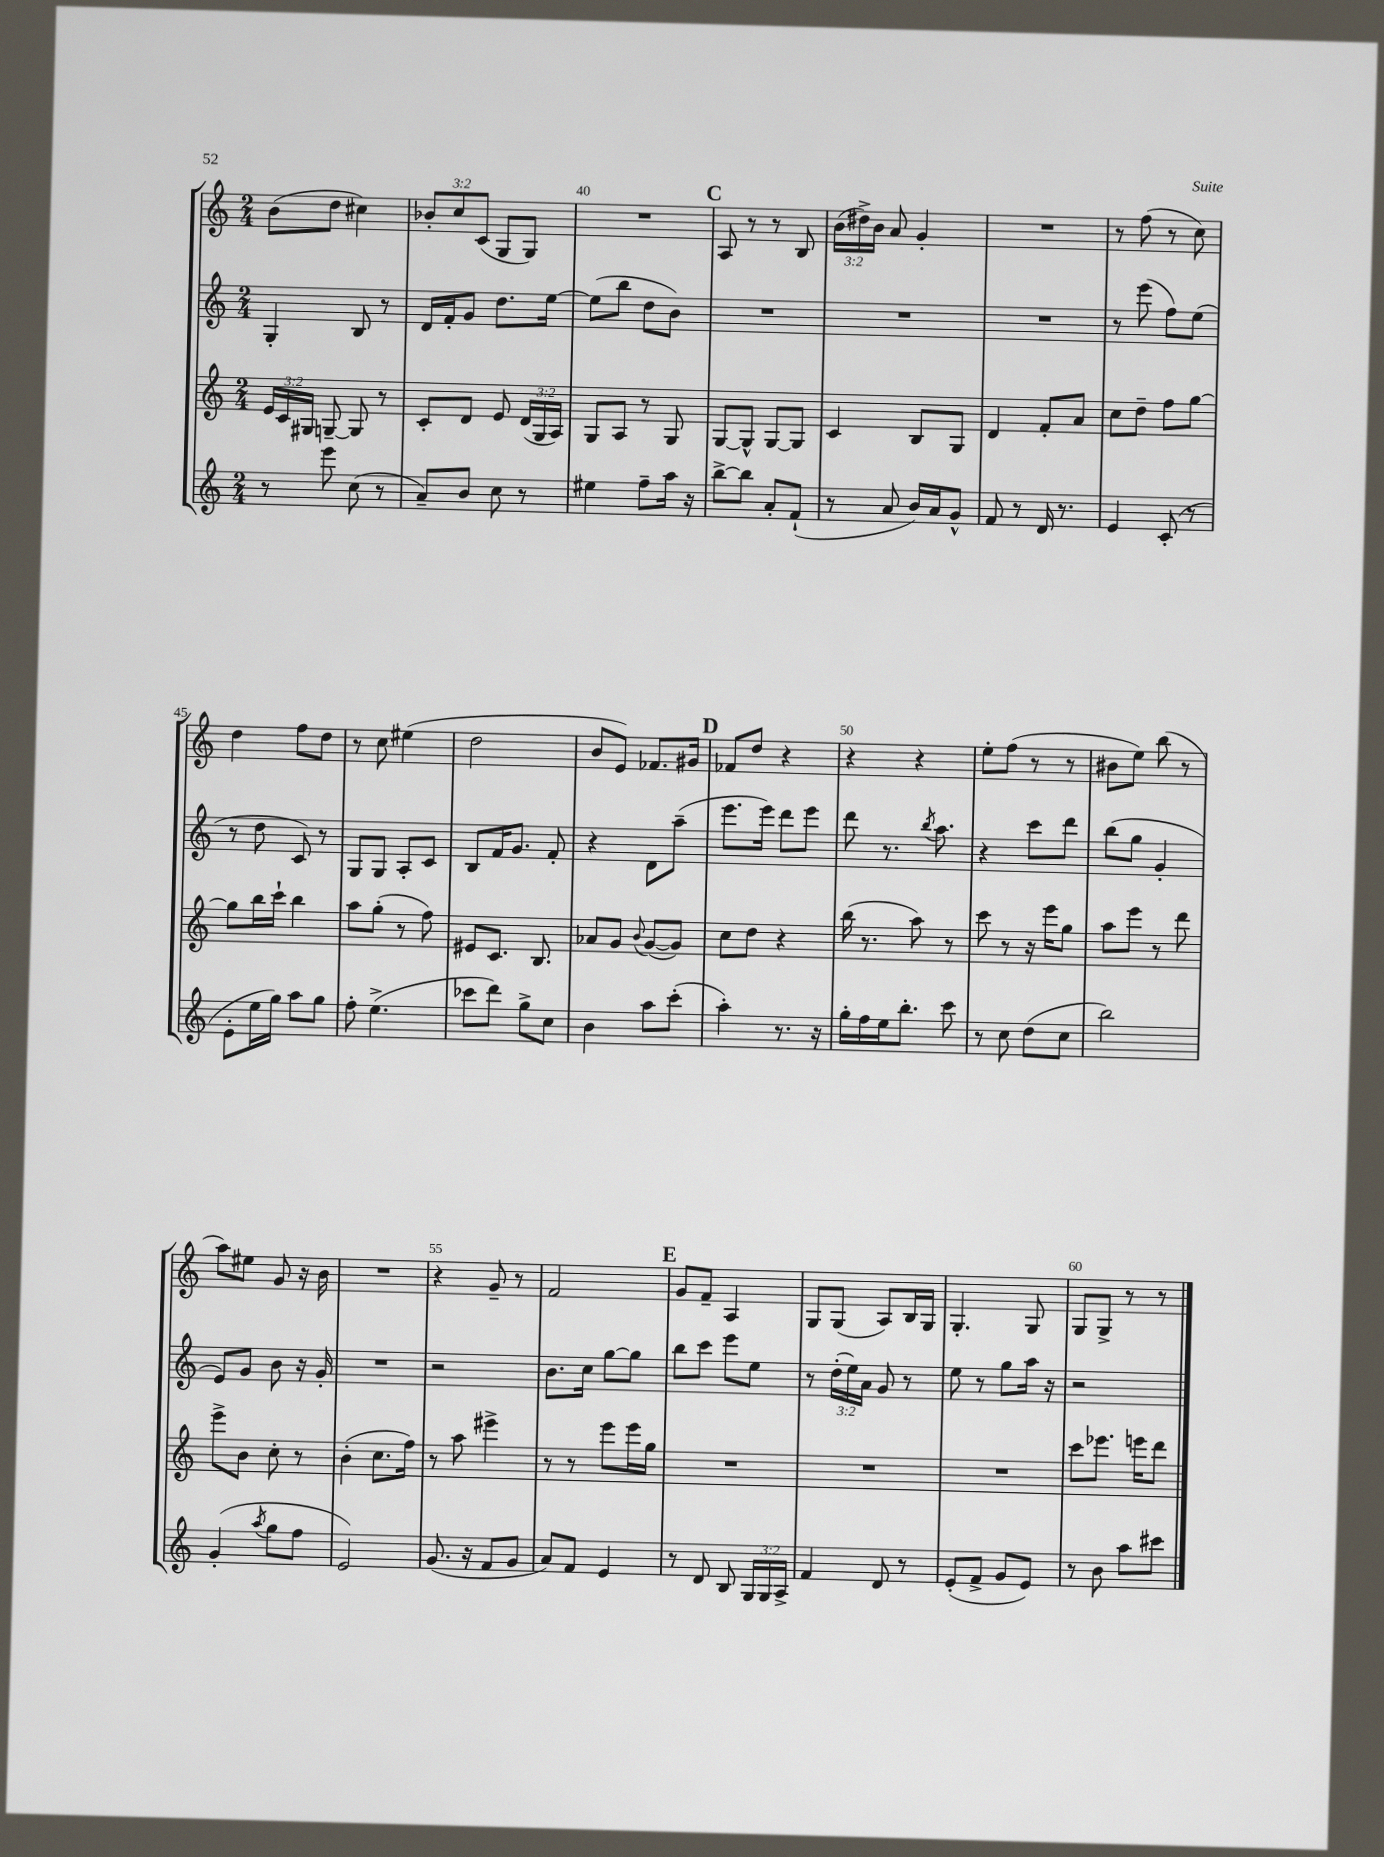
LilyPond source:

<<
\new StaffGroup <<
\new Staff = "s0" {
    \clef treble \key c \major \numericTimeSignature \time 2/4 \override Staff.TupletNumber.text = #tuplet-number::calc-fraction-text
    \autoBeamOff b'8[( d''8] cis''4) |
    \tuplet 3/2 { bes'8[-. c''8 c'8]( } g8[ g8]) |
    R2 |
    \mark \markup { \bold "C" } a8 r8 r8 b8 |
    \tuplet 3/2 { b'16[( dis''16->) b'16] } a'8 g'4-. |
    R2 |
    r8 f''8( r8 c''8) |
    d''4 f''8[ d''8] |
    r8 c''8 eis''4( |
    d''2 |
    b'8[ e'8]) fes'8.[ gis'16] |
    \mark \markup { \bold "D" } fes'8[ d''8] r4 |
    r4 r4 |
    e''8[-. f''8]( r8 r8 |
    bis'8[ e''8]) b''8( r8 |
    a''8[) eis''8] g'8 r16 b'16 |
    R2 |
    r4 g'8-- r8 |
    f'2 |
    \mark \markup { \bold "E" } g'8[ f'8]-- a4 |
    g8[ g8]( a8[) b16 g16] |
    g4.-. g8 |
    g8[ g8]-> r8 r8 \bar "|." |
}
\new Staff = "s1" {
    \clef treble \key c \major \numericTimeSignature \time 2/4 \override Staff.TupletNumber.text = #tuplet-number::calc-fraction-text
    \autoBeamOff g4-. b8 r8 |
    d'16[ f'16-. g'8] d''8.[ e''16]~ |
    e''8[( b''8] d''8[ b'8]) |
    \mark \markup { \bold "C" } R2 |
    R2 |
    R2 |
    r8 e'''8( f''8[) e''8]( |
    r8 d''8 c'8) r8 |
    g8[ g8] a8[-. c'8] |
    b8[ f'16 g'8.] f'8-. |
    r4 d'8[ a''8]--( |
    \mark \markup { \bold "D" } e'''8.[ e'''16]) d'''8[ e'''8] |
    d'''8 r8. \acciaccatura { b''8 } a''8. |
    r4 c'''8[ d'''8] |
    b''8[( g''8] g'4-. |
    e'8[) g'8] b'8 r16 g'16-. |
    R2 |
    r2 |
    b'8.[ c''16] g''8[~ g''8] |
    \mark \markup { \bold "E" } b''8[ c'''8] e'''8[ e''8] |
    r8 \tuplet 3/2 { d''16[-.( e''16) a'16] } g'8 r8 |
    e''8 r8 g''8[ a''16] r16 |
    r2 \bar "|." |
}
\new Staff = "s2" {
    \clef treble \key c \major \numericTimeSignature \time 2/4 \override Staff.TupletNumber.text = #tuplet-number::calc-fraction-text
    \autoBeamOff \tuplet 3/2 { e'16[ c'16 gis16] } g8~-- g8 r8 |
    c'8[-. d'8] e'8 \tuplet 3/2 { d'16[( g16 a16]) } |
    g8[ a8] r8 g8 |
    \mark \markup { \bold "C" } g8[~ g8]-^ g8[~ g8] |
    c'4 b8[ g8] |
    d'4 f'8[-. a'8] |
    c''8[ d''8]-- f''8[ g''8]~ |
    g''8[ b''16 c'''16]-! b''4 |
    a''8[ g''8]-.( r8 f''8) |
    eis'8[ c'8.] b8. |
    aes'8[ g'8] \appoggiatura { b'8 } g'8[~( g'8]) |
    \mark \markup { \bold "D" } c''8[ d''8] r4 |
    b''16( r8. a''8) r8 |
    c'''8 r8 r16 e'''16[ g''8] |
    a''8[ e'''8] r8 d'''8 |
    e'''8[-> b'8] c''8-. r8 |
    b'4-.( c''8.[ f''16]) |
    r8 a''8 eis'''4-> |
    r8 r8 e'''8[ e'''16 g''16] |
    \mark \markup { \bold "E" } R2 |
    R2 |
    R2 |
    c'''8[ ees'''8.] e'''16[ d'''8] \bar "|." |
}
\new Staff = "s3" {
    \clef treble \key c \major \numericTimeSignature \time 2/4 \override Staff.TupletNumber.text = #tuplet-number::calc-fraction-text
    \autoBeamOff r8 e'''8 c''8( r8 |
    a'8[--) b'8] c''8 r8 |
    eis''4 f''8[-- a''16] r16 |
    \mark \markup { \bold "C" } b''8[~-> b''8] a'8[-. f'8]-!( |
    r8 a'8 b'16[) a'16 g'8]-^ |
    f'8 r8 d'16 r8. |
    e'4 c'8-.( r8 |
    e'8[-. e''16 g''16]) a''8[ g''8] |
    f''8-. e''4.->( |
    ces'''8[ d'''8]) g''8[-> c''8] |
    b'4 a''8[ c'''8]-.( |
    \mark \markup { \bold "D" } a''4-.) r8. r16 |
    g''16[-. f''16 e''16 b''8.]-. c'''8 |
    r8 c''8 d''8[( c''8] |
    b''2) |
    g'4-.( \acciaccatura { a''8 } g''8[ f''8] |
    e'2) |
    g'8.( r16 f'8[ g'8] |
    a'8[) f'8] e'4 |
    \mark \markup { \bold "E" } r8 d'8 b8 \tuplet 3/2 { g16[ g16 a16]-> } |
    f'4 d'8 r8 |
    e'8[-.( f'8]-> g'8[ e'8]) |
    r8 b'8 a''8[ cis'''8] \bar "|." |
}
>>
>>
\layout { \context { \Score currentBarNumber = #38 \override BarNumber.break-visibility = ##(#f #t #t) barNumberVisibility = #(every-nth-bar-number-visible 5) } }
